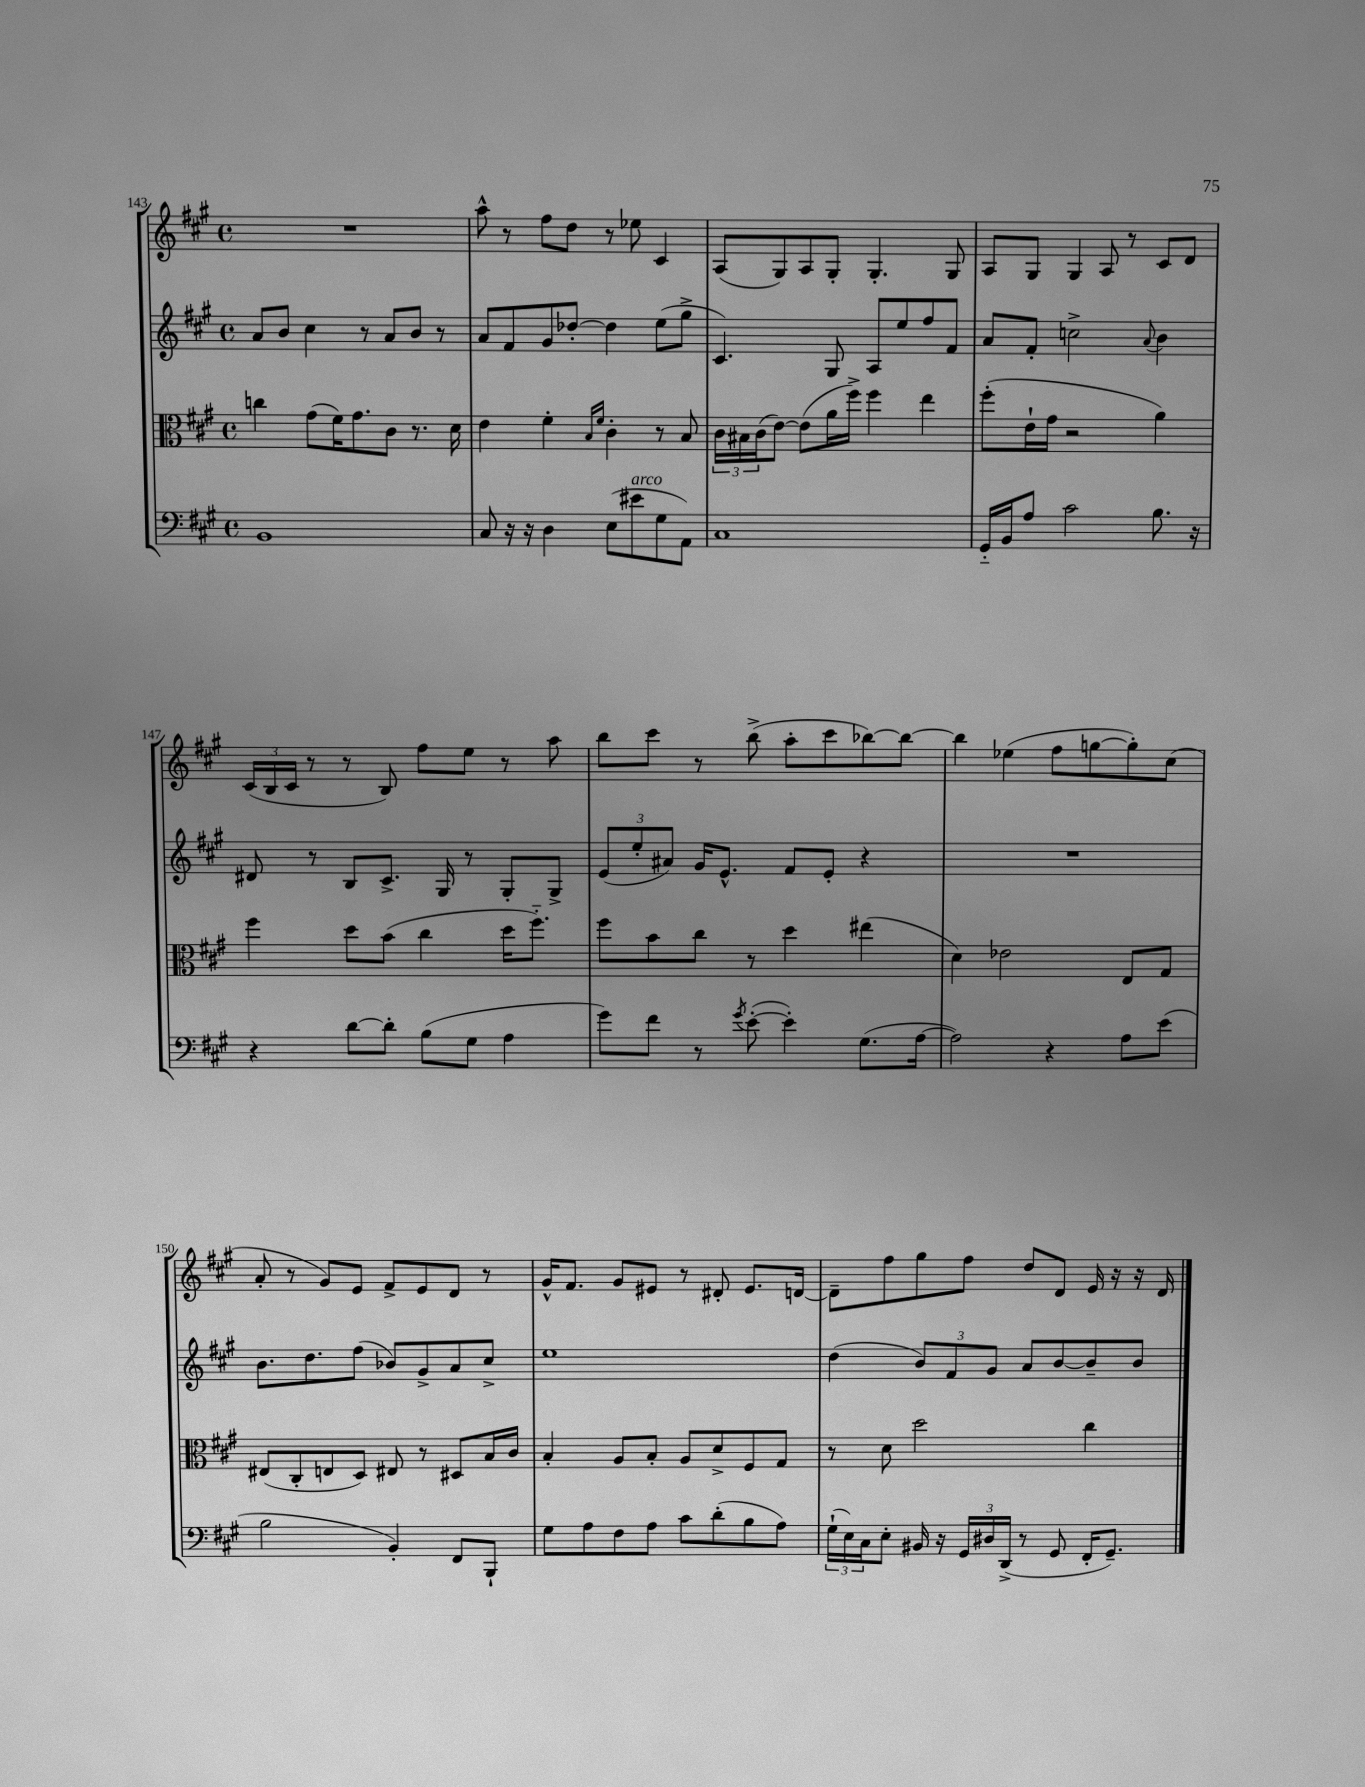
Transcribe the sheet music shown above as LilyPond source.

<<
\new StaffGroup <<
\new Staff = "s0" {
    \clef treble \key a \major \defaultTimeSignature \time 4/4
    R1 |
    a''8-^ r8 fis''8 d''8 r8 ees''8 cis'4 |
    a8( gis8) a8 gis8-. gis4.-. gis8 |
    a8 gis8 gis4 a8 r8 cis'8 d'8 |
    \tuplet 3/2 { cis'16( b16 cis'16 } r8 r8 b8) fis''8 e''8 r8 a''8 |
    b''8 cis'''8 r8 b''8->( a''8-. cis'''8 bes''8~) bes''8~ |
    bes''4 ees''4( fis''8 g''8~ g''8-.) cis''8( |
    a'8-. r8 gis'8) e'8 fis'8-> e'8 d'8 r8 |
    gis'16-^ fis'8. gis'8 eis'8 r8 dis'8-. eis'8. d'16~ |
    d'8-- fis''8 gis''8 fis''8 d''8 d'8 e'16 r16 r16 d'16 \bar "|." |
}
\new Staff = "s1" {
    \clef treble \key a \major \defaultTimeSignature \time 4/4
    a'8 b'8 cis''4 r8 a'8 b'8 r8 |
    a'8 fis'8 gis'8 des''8~-. des''4 e''8( gis''8-> |
    cis'4.) gis8 a8 e''8 fis''8 fis'8 |
    a'8 fis'8-. c''2-> \appoggiatura { a'8 } b'4 |
    dis'8 r8 b8 cis'8.-> gis16 r8 gis8-. gis8-> |
    \tuplet 3/2 { e'8( e''8-. ais'8) } gis'16 e'8.-^ fis'8 e'8-. r4 |
    R1 |
    b'8. d''8. fis''8( bes'8) gis'8-> a'8 cis''8-> |
    e''1 |
    d''4( \tuplet 3/2 { b'8) fis'8 gis'8 } a'8 b'8~ b'8-- b'8 \bar "|." |
}
\new Staff = "s2" {
    \clef alto \key a \major \defaultTimeSignature \time 4/4
    c''4 gis'8( fis'16) gis'8. cis'8 r8. d'16 |
    e'4 fis'4-. \grace { b16 fis'16 } cis'4-. r8 b8 |
    \tuplet 3/2 { cis'16 bis16 cis'16( } e'8~) e'8( a'16 fis''16->) fis''4 e''4 |
    fis''8-.( e'16-! gis'16 r2 a'4) |
    fis''4 d''8 b'8( cis''4 d''16 fis''8.-_) |
    fis''8 b'8 cis''8 r8 d''4 eis''4( |
    d'4) ees'2 e8 gis8 |
    eis8( cis8-. e8 d8) eis8 r8 dis8 b16 cis'16 |
    b4-. a8 b8-. a8 d'8-> fis8 gis8 |
    r8 d'8 d''2 cis''4 \bar "|." |
}
\new Staff = "s3" {
    \clef bass \key a \major \defaultTimeSignature \time 4/4
    b,1 |
    cis8 r16 r16 d4 e8( eis'8^\markup { \italic "arco" } gis8 a,8) |
    cis1 |
    gis,16-_ b,16 a8 cis'2 b8. r16 |
    r4 d'8~ d'8-. b8( gis8 a4 |
    gis'8) fis'8 r8 \acciaccatura { gis'8 } e'8~-.( e'4-.) gis8.( a16~ |
    a2) r4 a8 e'8( |
    b2 b,4-.) fis,8 b,,8-! |
    gis8 a8 fis8 a8 cis'8 d'8-.( b8 a8) |
    \tuplet 3/2 { gis16-!( e16) cis16 } e8-. bis,16 r16 \tuplet 3/2 { gis,16 dis16 d,16->( } r8 gis,8 fis,16-. gis,8.--) \bar "|." |
}
>>
>>
\layout { \context { \Score currentBarNumber = #143 } }
